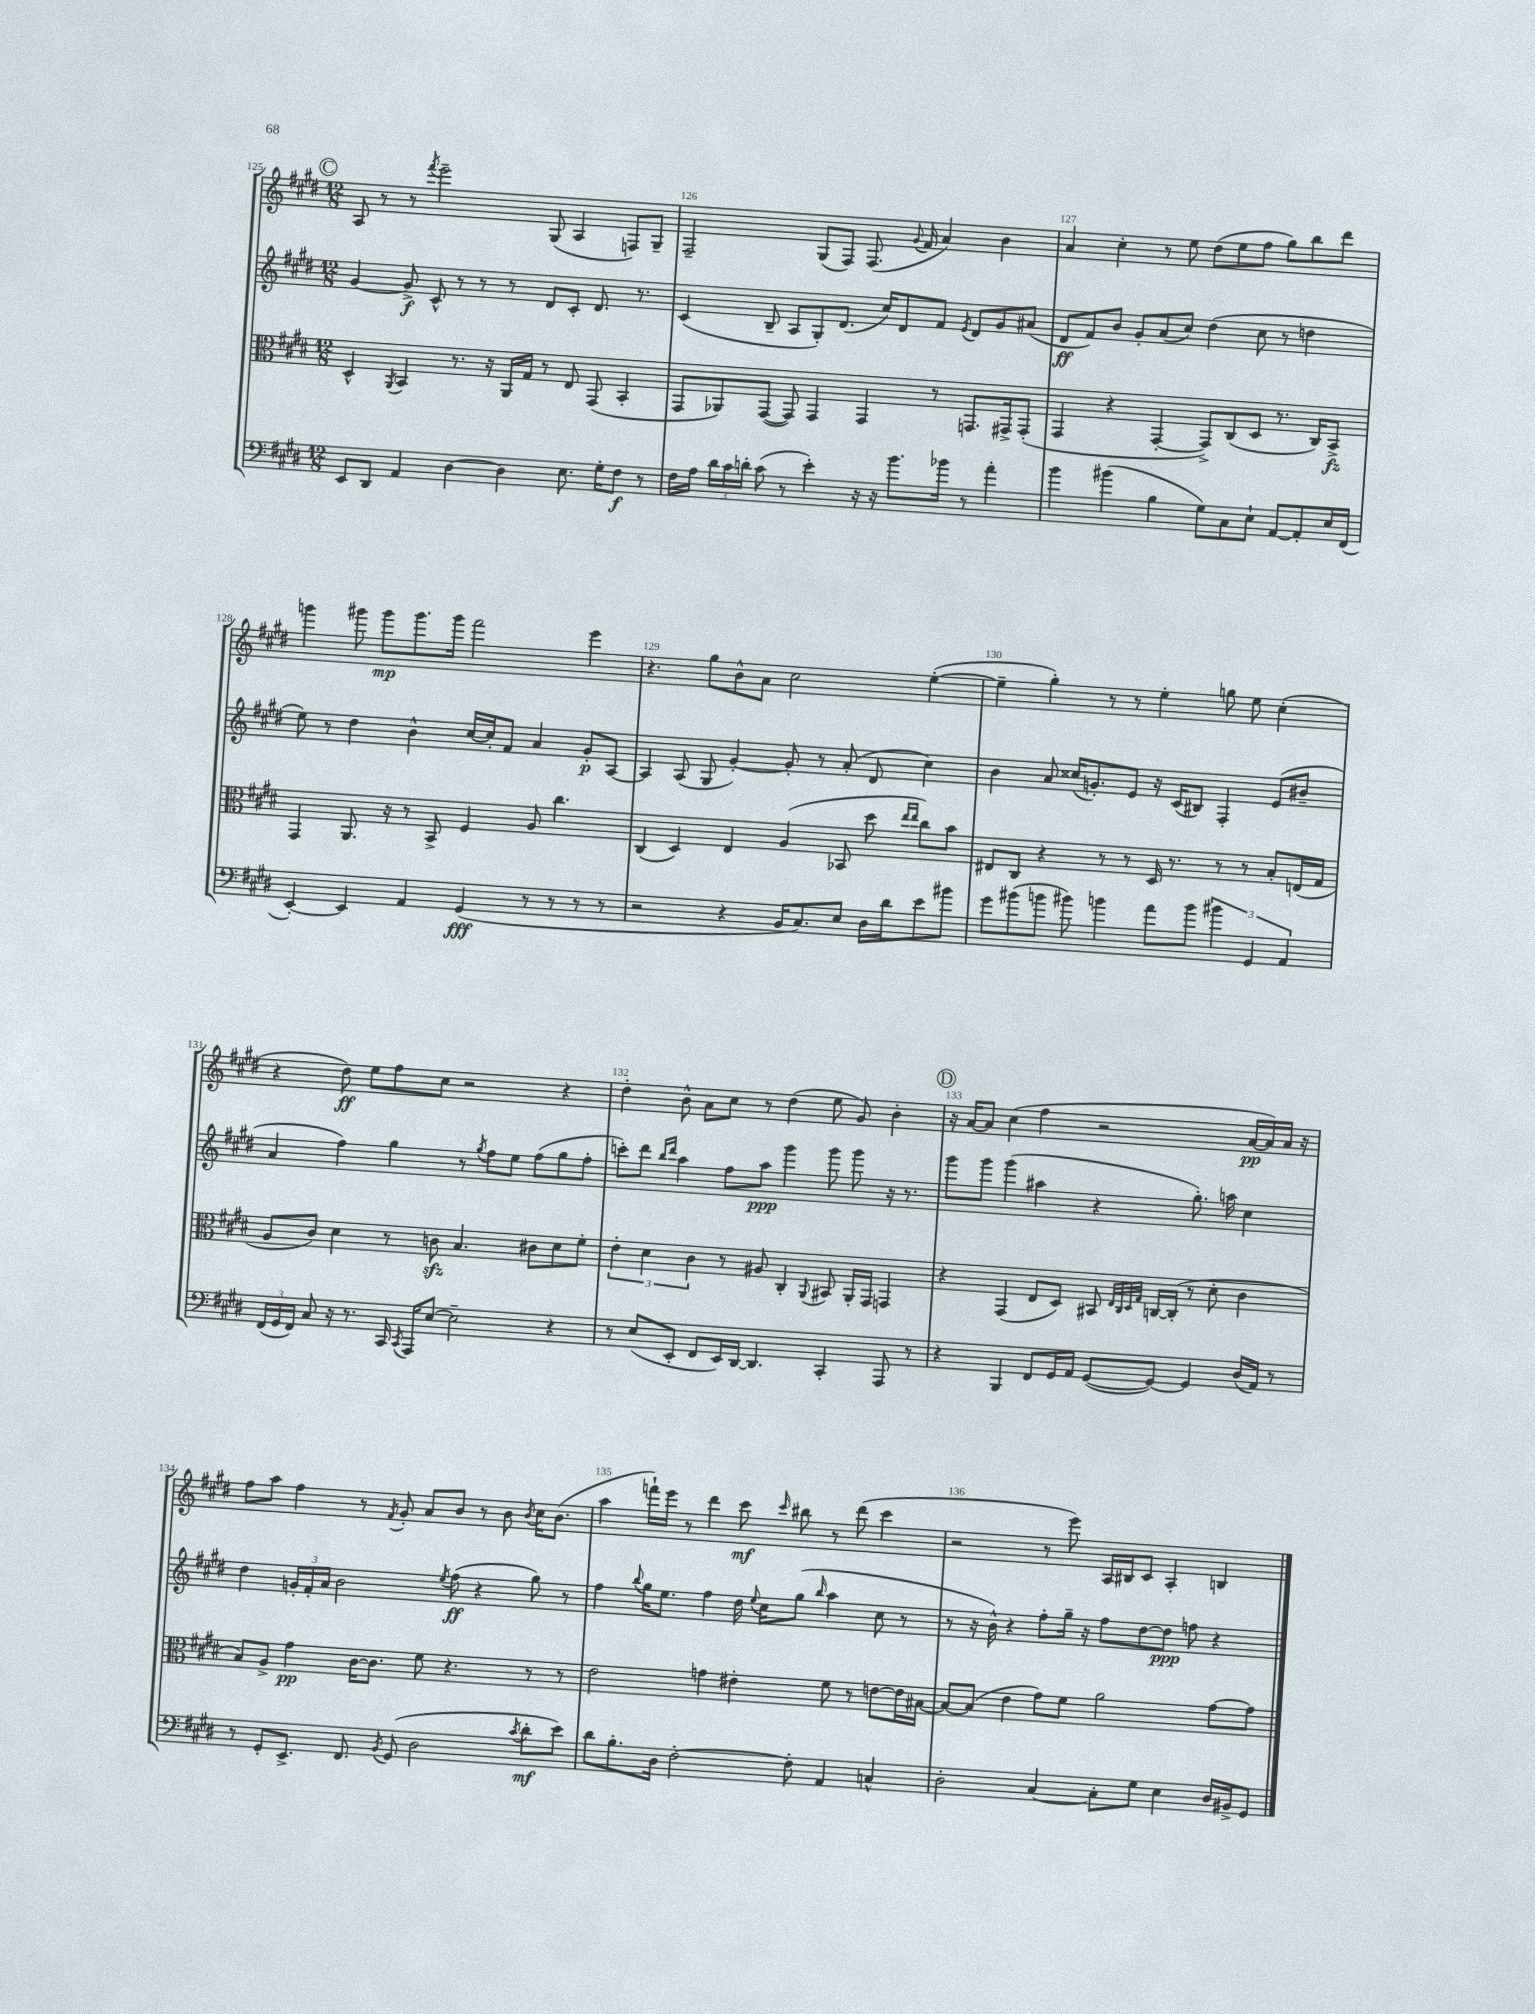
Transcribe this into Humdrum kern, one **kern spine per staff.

**kern	**kern	**kern	**kern
*staff4	*staff3	*staff2	*staff1
*clefF4	*clefC3	*clefG2	*clefG2
*k[f#c#g#d#]	*k[f#c#g#d#]	*k[f#c#g#d#]	*k[f#c#g#d#]
*M12/8	*M12/8	*M12/8	*M12/8
8EE/L	4D#^^/	[4g#/	8A/
8DD#/J	.	.	8r
.	8qAA/	.	.
4AA/	4BB/	8g#^/]	8r
.	.	.	8qfff#/
.	.	8c#^^/	2eee~\
[4D#\	8.r	8r	.
.	.	8r	.
.	16r	.	.
4D#\]	16AA/LL	8r	.
.	16G#/JJ	.	.
.	8r	8d#/L	(8G#/
8.E\	8E/	8c#'/J	4A/
.	(8GG#/	8.d#/	.
16G#'\LK	.	.	.
8F#\J	4BB'/	.	8F/L)
.	.	8.r	.
8r	.	.	8G#~/J
=	=	=	=
16F#\LL	8GG#/L	(4c#/	2F#~/
16A\JJ	.	.	.
24d#\LL	8AA-/)	.	.
24c#\	.	.	.
24d'\JJ	.	.	.
(8c#\	([8GG#/J	8B~/	.
8r	8GG#/])	8A/L	.
4e'\)	4GG#/	8G#'/)	(8G#/L
.	.	(8.d#/J	8F#/J)
16r	4GG#/	.	(8.F#/
16r	.	16cc#/LK)	.
8.b\L	.	8d#/	.
.	.	.	8qqg#/
.	.	.	16f#/
.	8r	8f#/J	4a/)
16b-\Jk	.	.	.
.	.	8qe/	.
8r	8.GG/L	8d#/L	.
4a'\	.	8g#/	4b\
.	16GG#^/k	.	.
.	(8GG#'/J	(8a#/J	.
=	=	=	=
4b\	4GG#/	8d#/L	4a/
.	.	8f#/)	.
(4b#\	4r	8b/J	4cc#'\
.	.	8g#'/L	.
4B\	[4GG#'/	(8a/	8r
.	.	8cc#/J)	8ee\
8G#\L)	8GG#^/]L)	(4dd#\	(8dd#\L
8C#\	(8C#/	.	8ee\
8E`\J	8D#/J	8cc#\	8ff#\J
[8AA/L	8.r	8r	8gg#\L)
8AA'/]	.	4dd\	8bb\
.	16C#/LK)	.	.
16E/L	8BB^/J	.	8ddd#\J
(16FF#/JJ	.	.	.
=	=	=	=
[4EE'/)	4GG#/	8ee\)	4ggg\
.	.	8r	.
4EE/]	8.AA/	4dd#\	8ggg#\
.	.	.	8ggg#\L
.	16r	.	.
4AA/	8r	4b^^\	8.ggg#\
.	8BB^/	.	.
.	.	.	16ggg#\Jk
(4GG#/	4F#/	[16cc#/LL	2fff#\
.	.	16cc#'/]J	.
.	.	8f#/J	.
8r	8A/	4a/	.
8r	4.cc#\	.	.
8r	.	8g#'/L	4eee\
8r	.	[8A/J	.
=	=	=	=
2r	(4C#/	4A/]	4.r
.	4D#/)	(8A/	.
.	.	8G#/	8gg#\L
4r	4E/	[4g#'/)	8b^^\
.	.	.	8a\J
16BB/LK	(4A/	8g#'/]	2cc#\
8.C#/)	.	.	.
.	.	8r	.
8E/J	8BB-/	(8a'/	.
16D#\LL	8dd#\	8d#/	.
16d#\J	.	.	.
.	16qqee/LL	.	.
.	16qqee/JJ	.	.
8e\	8cc#\L)	4cc#\)	([4ee'\
8b#\J	8b\J	.	.
=	=	=	=
8g#\L	8E#/L	4b\	4ee~\]
(8b#\	8C#/J	.	.
8b\J	4r	8a/	4gg#'\)
8b#\)	.	(16cc##/LK	.
.	.	8.g'/)	.
4b\	8r	.	8r
.	8r	8e/J	8r
8a\L	16D#/	16r	4ee'\
.	8.r	(16c#/LK	.
8b\J	.	8B#/J)	.
6b#\	8r	4F#'/	8gg\
.	8r	.	8ee\
6GG#/	.	.	.
.	8B'/L	(8e/L	(4cc#'\
6AA/	.	.	.
.	(16E/L	8b#~/J	.
.	16G#/JJ	.	.
=	=	=	=
(24FF#/LL	8A/L	4a/	4r
24GG#/	.	.	.
24FF#/JJ)	.	.	.
8C#/	8c#/J)	.	.
16r	4d#\	4ff#\)	8dd#\)
8.r	.	.	.
.	.	.	8ee\L
16CC#/	8r	4gg#\	8ff#\
8qCC#/	.	.	.
16AAA/LK	.	.	.
[8E/J	8c\	.	8cc#\J
2E~\]	4.B/	8r	2r
.	.	8qgg#/	.
.	.	8ff#\L	.
.	.	8ee\J	.
.	8c#\L	(8ff#\L	.
4r	8d#\	8gg#\	4r
.	8f#'\J	8ff#'\J	.
=	=	=	=
8r	6e'\	8ccc'\L)	4dd#'\
(8E/L	.	8ddd#\J	.
.	6d#\	.	.
.	.	16qqbb/LL	.
.	.	16qqddd#/JJ	.
8EE'/J	.	4aa\	8b^^\
.	6c#\	.	.
8FF#/L	.	.	8a\L
16EE/L)	8r	8ff#\L	8cc#\J
[16DD#/JJ	.	.	.
4.DD#/]	8A#/	8aa\J	8r
.	4C#'/	4ggg#\	(4dd#\
.	8qqAA/	.	.
4CC#'/	8BB#/	8ggg#\	8ee\
.	16AA'/LL	8ggg#\	8g#/)
.	16GG#/JJ	.	.
8AAA/	4GG/	16r	4b'\
.	.	8.r	.
8r	.	.	.
=	=	=	=
4r	4r	8ggg#\L	16r
.	.	.	[16a/LK
.	.	8ggg#\J	8a/]J
4BBB/	(4GG#/	(4ggg#\	(4cc#\
8FF#/L	8E/L	4aa#\	4ff#\
16GG#/L	8D#/J)	.	.
16AA/JJ	.	.	.
([8GG#/L	8BB#/	4r	2r
.	32qqE/LLL	.	.
.	32qqC#/	.	.
.	32qqD#/	.	.
.	32qqG#/JJJ	.	.
8GG#/_J)	[16C/LL	.	.
.	(16C'/]JJ	.	.
4GG#/]	8r	8.gg#'\)	.
.	8d#'\	.	.
.	.	16aa\	.
(16D#/LL	4c#\	4cc#\	[16a/LL
16AA/JJ)	.	.	16a/])
8r	.	.	16a/JJ
.	.	.	16r
=	=	=	=
8r	8B/L)	4dd#\	8ff#\L
8GG#'/L	8A^/J	.	8aa\J
8.EE^/J	4g#\	24g'/LL	4ff#\
.	.	24f#'/	.
.	.	24a/JJ	.
.	.	2b\	.
8.FF#/	.	.	.
.	[16c#\LK	.	8r
.	8.c#\]J	.	.
8qBB/	.	.	8qf#/
(8GG#/	.	.	8g#'/
2D#\	8f#\	.	8a/L
.	.	8qee/	.
.	4.r	(8ff#\	8b/J
.	.	4r	8r
.	.	.	8b\
8qc#/	.	.	8qb/
8d#'\L	8r	8gg#\)	16cc#\LK
.	.	.	(8.b\J
8e\J)	8r	8r	.
=	=	=	=
8d#\L	2e\	4ff#\	4aa\
8.B'\	.	.	.
.	.	8qqbb/	.
.	.	16gg#\LK	16fff`\LL)
16D#\Jk	.	8.ee\J	16eee\JJ
[2F#'\	.	.	8r
.	4g\	4ff#\	4ddd#\
.	4e#'\	16dd#\	8ccc#\
.	.	8qqee/	.
.	.	16cc#\LK	.
.	.	.	16qqccc#/
8F#'\]	.	(8gg#\J	8bb#\
.	.	16qqbb/	.
4AA/	8f#\	4aa\	8r
.	8r	.	(8ddd#\
4C^^/	[8e\L	8cc#\	4ccc#\
.	16e\]L	8r	.
.	[16B#\JJ	.	.
=	=	=	=
2D#'\	8B#/_L	8r	2r
.	(8B#/]J	16r	.
.	.	16b^^\)	.
.	4e\	4r	.
[4C#/	8g#\L)	8ff#'\L	8r
.	8f#\J	16gg#~\Jk	8eee\)
.	.	16r	.
8C#'\]L	2a\	8ff#\L	16A/LL
.	.	.	16B#/J
8G#\J	.	[8dd#\	8c#/J
4E\	.	8dd#\]J	4A'/
.	.	8ff\	.
16D#/LL	[8g#\L	4r	4B/
16BB#^/J	.	.	.
8GG#/J	8g#\]J	.	.
==	==	==	==
*-	*-	*-	*-
